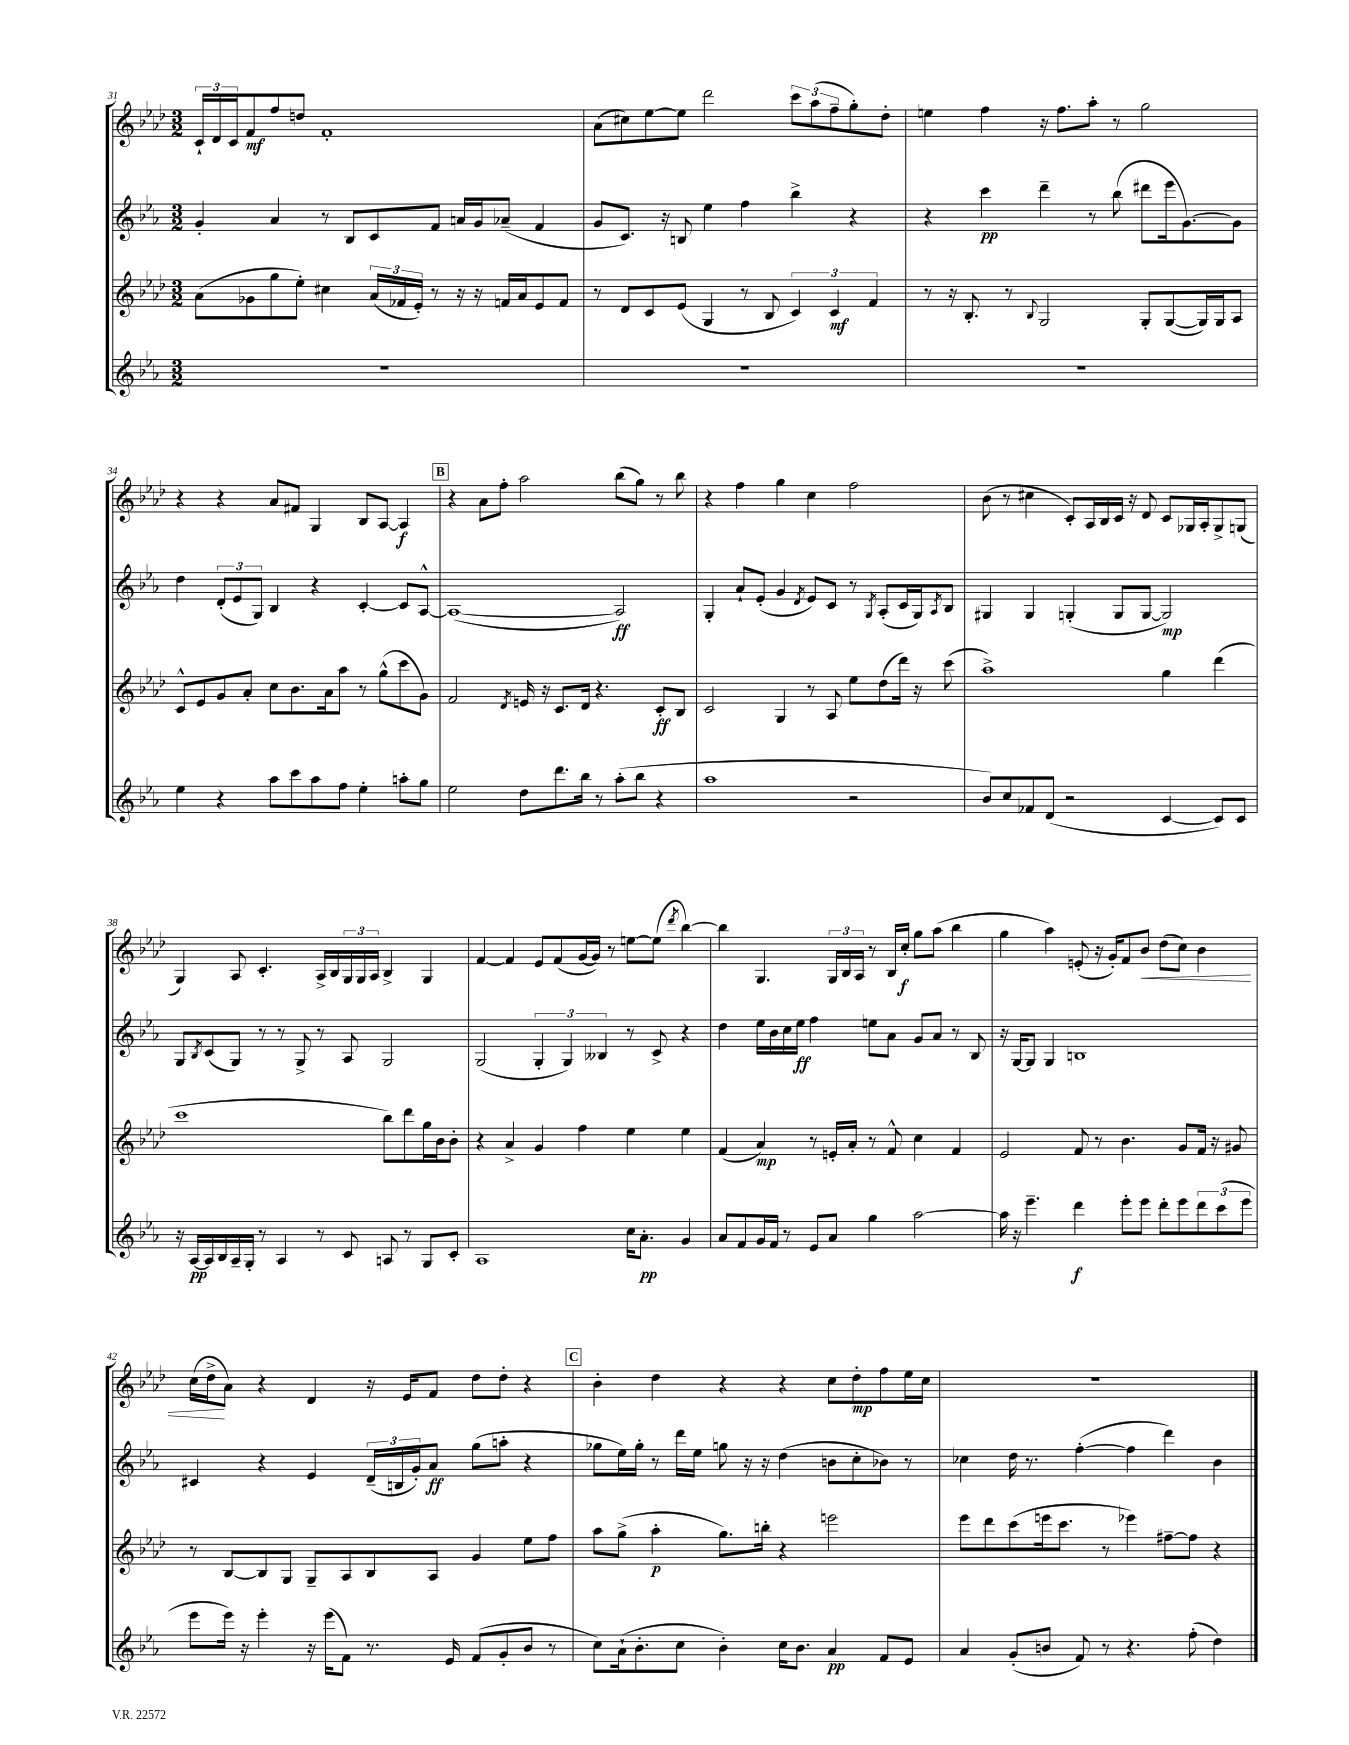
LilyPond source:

<<
\new StaffGroup <<
\new Staff = "s0" {
    \clef treble \key aes \major \numericTimeSignature \time 3/2
    \tuplet 3/2 { c'16-! des'16 c'16 } f'8\mf f''8 d''8 f'1-. |
    aes'8( cis''8) ees''8~ ees''8 des'''2 \tuplet 3/2 { c'''8 aes''8( f''8-- } g''8-.) des''8-. |
    e''4 f''4 r16 f''8. aes''8-. r8 g''2 |
    r4 r4 aes'8 fis'8 g4 bes8 aes8~ aes4\f |
    \mark \markup { \box "B" } r4 aes'8 f''8-. aes''2 bes''8( g''8) r8 bes''8 |
    r4 f''4 g''4 c''4 f''2 |
    bes'8( r8 cis''4 c'8-.) aes16 bes16 c'16 r16 des'8 c'8 ges16 aes16-. ges8-> g8( |
    g4) aes8 c'4.-. aes16-> bes16 \tuplet 3/2 { g16 g16 aes16 } bes4-> g4 |
    f'4~ f'4 ees'8 f'8( g'16~ g'16) r8 e''8~ e''8( \acciaccatura { des'''8 } bes''4~) |
    bes''4 g4. \tuplet 3/2 { g16 bes16 aes16 } r8 bes16 c''16-.\f g''8 aes''8( bes''4 |
    g''4 aes''4) e'8-.( r16 g'16-.) f'8 bes'8\< des''8( c''8) bes'4 |
    c''16( des''16->\! aes'8) r4 des'4 r16 ees'16 f'8 des''8 des''8-. r4 |
    \mark \markup { \box "C" } bes'4-. des''4 r4 r4 c''8 des''8-.\mp f''8 ees''16 c''16 |
    R1. \bar "|." |
}
\new Staff = "s1" {
    \clef treble \key ees \major \numericTimeSignature \time 3/2
    g'4-. aes'4 r8 bes8 c'8 f'8 a'16 g'16 aes'8--( f'4 |
    g'8 c'8.) r16 b8 ees''4 f''4 bes''4-> r4 |
    r4 c'''4\pp d'''4-- r8 bes''8( dis'''8 ees'''16 g'8.~) g'8 |
    d''4 \tuplet 3/2 { d'8-.( ees'8 g8) } bes4 r4 c'4~-. c'8 aes8~-^ |
    \mark \markup { \box "B" } aes1~( aes2\ff) |
    g4-. aes'8-! ees'8-.( g'4 \acciaccatura { d'8 } ees'8) c'8 r8 \acciaccatura { g8 } aes8-.( c'16 g16) \acciaccatura { aes8 } bes8 |
    gis4 gis4 g4-.( g8 g8~ g2\mp) |
    g8 \acciaccatura { bes8 } c'8( g8) r8 r8 g8-> r8 aes8 g2 |
    g2( \tuplet 3/2 { g4-. g4) beses4 } r8 c'8-> r4 |
    d''4 ees''16 bes'16 c''16 ees''16\ff f''4 e''8 aes'8 g'8 aes'8 r8 bes8 |
    r16 g16~ g8 g4 b1 |
    cis'4 r4 ees'4 \tuplet 3/2 { d'16--( b16 g'16-.) } aes'8\ff g''8( a''8-. r4 |
    \mark \markup { \box "C" } ges''8 ees''16) ges''16-. r8 d'''16 ees''16 g''8 r16 r16 d''4( b'8 c''8-. bes'8) r8 |
    ces''4 d''16 r8. f''4~-.( f''4 d'''4) bes'4 \bar "|." |
}
\new Staff = "s2" {
    \clef treble \key aes \major \numericTimeSignature \time 3/2
    aes'8( ges'8 g''8 ees''8-.) cis''4 \tuplet 3/2 { aes'16( fes'16 ees'16-.) } r8 r16 r16 f'16 aes'16 ees'8 f'8 |
    r8 des'8 c'8 ees'8( g4 r8 bes8 \tuplet 3/2 { c'4) c'4\mf f'4 } |
    r8 r16 bes8.-. r8 \appoggiatura { bes8 } g2 g8-. g8~( g16) g16 aes8 |
    c'8-^ ees'8 g'8 aes'8-. c''8 bes'8. aes'16 aes''8 r8 g''8-^( c'''8 g'8) |
    \mark \markup { \box "B" } f'2 \acciaccatura { des'8 } e'16 r16 c'8. des'16 r4. c'8-.\ff bes8 |
    c'2 g4 r8 aes8 ees''8 des''8( des'''16) r16 c'''8( |
    aes''1->) g''4 des'''4( |
    c'''1 bes''8) des'''8 g''16 bes'16 bes'8-. |
    r4 aes'4-> g'4 f''4 ees''4 ees''4 |
    f'4( aes'4\mp) r8 e'16-. aes'16-. r8 f'8-^ c''4 f'4 |
    ees'2 f'8 r8 bes'4. g'8 f'16 r16 gis'8 |
    r8 bes8~ bes8 g8 g8-- aes8 bes8 aes8 g'4 ees''8 f''8 |
    \mark \markup { \box "C" } aes''8 g''8->( aes''4-.\p g''8.) b''16-. r4 e'''2 |
    ees'''8 des'''8 c'''8( e'''16 c'''8. r8 ees'''4) fis''8~-- fis''8 r4 \bar "|." |
}
\new Staff = "s3" {
    \clef treble \key ees \major \numericTimeSignature \time 3/2
    R1. |
    R1. |
    R1. |
    ees''4 r4 aes''8 c'''8 aes''8 f''8 ees''4-. a''8-. g''8 |
    \mark \markup { \box "B" } ees''2 d''8 d'''8. bes''16 r8 aes''8-.( bes''8 r4 |
    aes''1 r2 |
    bes'8) c''8 fes'8 d'8( r2 c'4~ c'8) c'8 |
    r16 aes16~\pp aes16 bes16 aes16-- g16-. r8 aes4 r8 c'8 a8 r8 g8 c'8-. |
    aes1 c''16 aes'8.-.\pp g'4 |
    aes'8 f'8 g'16 f'16 r8 ees'8 aes'8 g''4 aes''2~ |
    aes''16 r16 ees'''4.-- d'''4\f ees'''8-. ees'''8 d'''8-. ees'''8 \tuplet 3/2 { d'''8 c'''8( ees'''8 } |
    ees'''8 ees'''16) r16 ees'''4-. r16 ees'''16( f'8) r8. ees'16 f'8( g'8-. bes'8 r8 |
    \mark \markup { \box "C" } c''8) aes'16-!( bes'8.-. c''8 bes'4-.) c''16 bes'8. aes'4\pp f'8 ees'8 |
    aes'4 g'8-.( b'8 f'8) r8 r4. f''8-.( d''4) \bar "|." |
}
>>
>>
\layout { \context { \Score currentBarNumber = #31 } }
